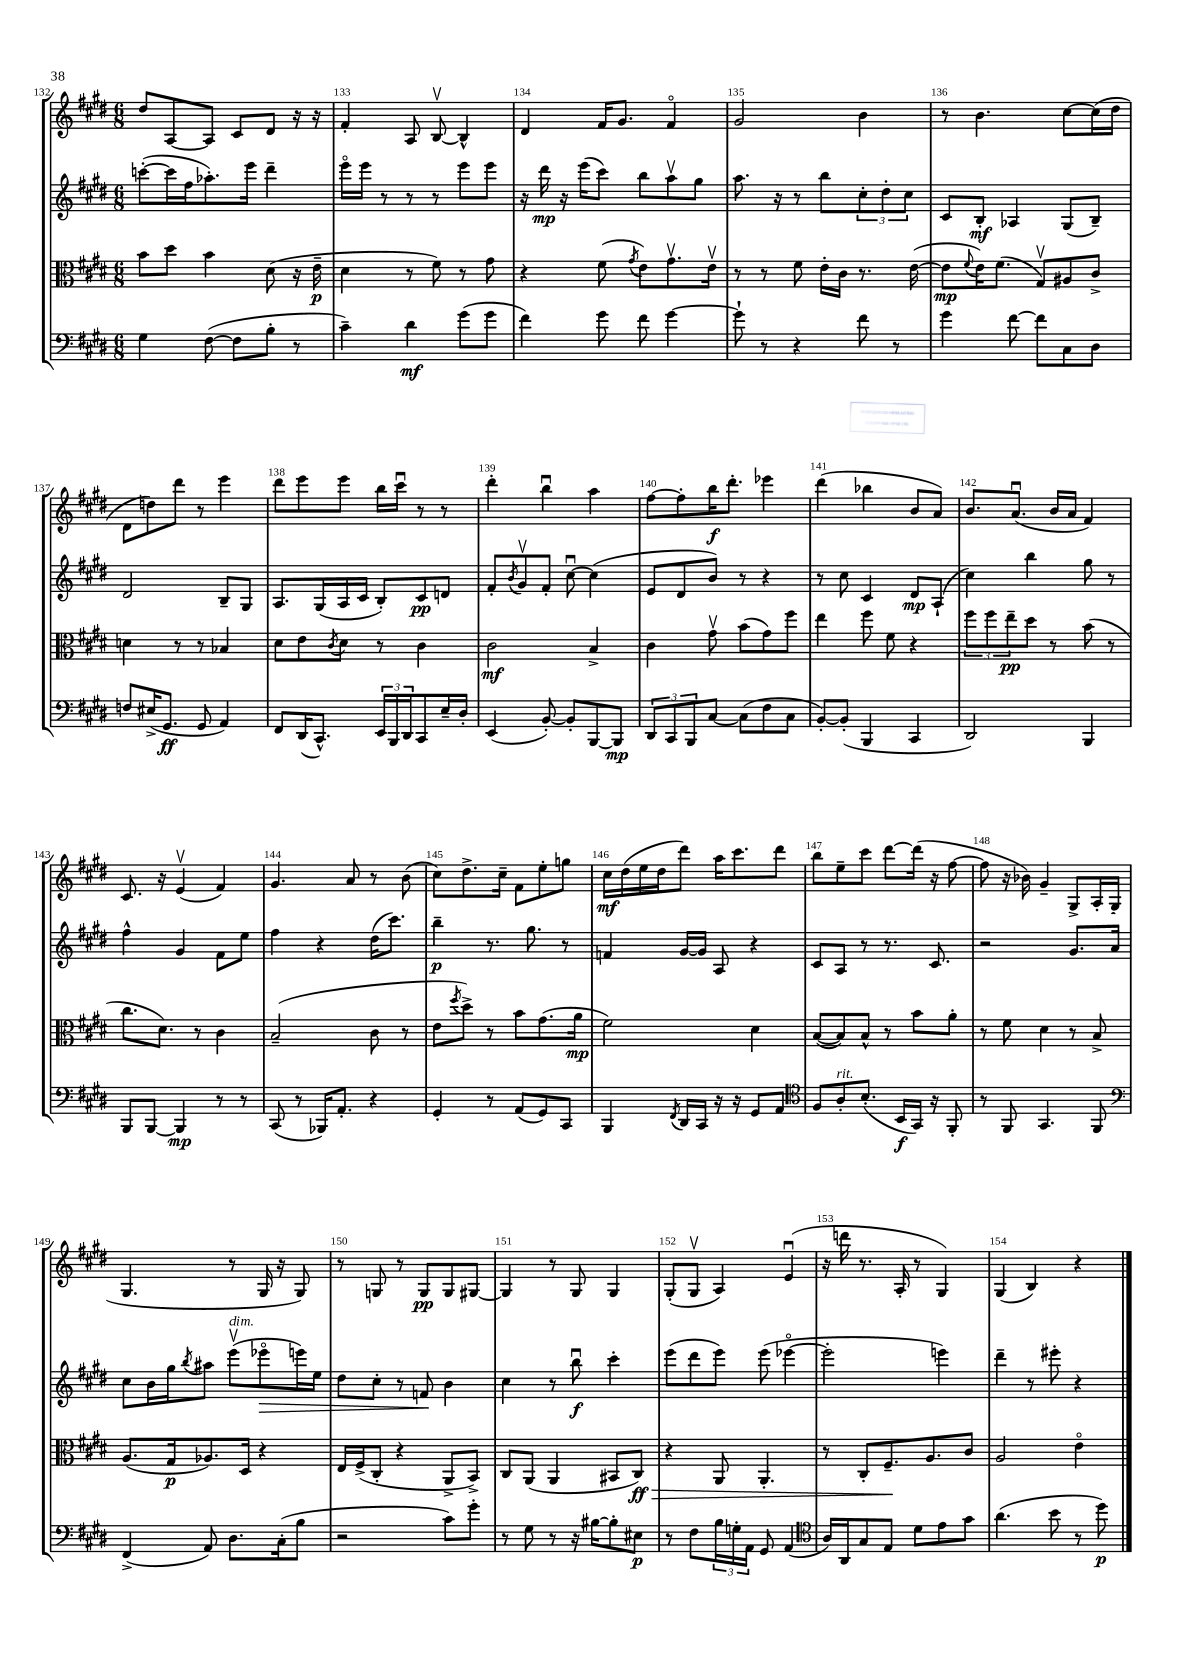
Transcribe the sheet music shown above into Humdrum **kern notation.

**kern	**kern	**kern	**kern
*staff4	*staff3	*staff2	*staff1
*clefF4	*clefC3	*clefG2	*clefG2
*k[f#c#g#d#]	*k[f#c#g#d#]	*k[f#c#g#d#]	*k[f#c#g#d#]
*M6/8	*M6/8	*M6/8	*M6/8
4G#	8b	([8ccc'	8dd#
.	8dd#	16ccc]	[8A
.	.	16ff#	.
([8F#	4b	8.aa-')	8A]
8F#]	.	.	8c#
.	.	16eee	.
8B'	(8d#	4ddd#~	8d#
8r	16r	.	16r
.	16e~	.	16r
=	=	=	=
4c#~)	4d#	16eeeo	4f#'
.	.	16eee	.
.	.	8r	.
4d#	8r	8r	8A
.	8f#)	8r	[8Bv
(8g#	8r	8eee	4B^^]
8g#	8g#	8eee	.
=	=	=	=
4f#)	4r	16r	4d#
.	.	16ddd#	.
.	.	16r	.
.	.	(16eee	.
8g#	(8f#	8ccc#)	16f#
.	.	.	8.g#
.	8qg#	.	.
8f#	8e)	8bb	.
[4g#	8.g#v	8aav	4f#o
.	.	8gg#	.
.	16ev	.	.
=	=	=	=
8g#`]	8r	8.aa	2g#
8r	8r	.	.
.	.	16r	.
4r	8f#	8r	.
.	16e'	8bb	.
.	16c#	.	.
8f#	8.r	12cc#'	4b
.	.	12dd#'	.
8r	.	.	.
.	.	12cc#	.
.	([16e	.	.
=	=	=	=
4g#	8e]	8c#	8r
.	8qqf#	.	.
.	16e)	8B'	4.b
.	(8.f#	.	.
[8f#	.	4A-	.
8f#]	8G#v)	.	.
8C#	8A#	(8G#	[8cc#
8D#	8c#^	8B~)	(16cc#]
.	.	.	16dd#
=	=	=	=
8F	4d	2d#	8d#
(16E#^	.	.	8dd)
8.GG#	.	.	.
.	8r	.	8ddd#
8GG#	8r	.	8r
4AA)	4B-	8B~	4eee
.	.	8G#	.
=	=	=	=
8FF#	8d#	8.A	8ddd#
(16DD#	8e	.	8eee
8.CC#^^)	.	(16G#	.
.	8qc#	.	.
.	8d#	16A	8eee
.	.	16c#	.
24EE	8r	8B')	16bb
24BBB	.	.	.
.	.	.	16ccc#u
24DD#	.	.	.
8CC#	4c#	8c#	8r
16E~	.	8d	8r
16D#'	.	.	.
=	=	=	=
(4EE	2c#	8f#'	4ddd#'
.	.	8qb	.
.	.	8g#v	.
[8BB')	.	8f#'	4bbu
8BB']	.	[8cc#u	.
[8BBB	4B^	(4cc#]	4aa
8BBB]	.	.	.
=	=	=	=
12DD#	4c#	8e	[8ff#
12CC#	.	.	.
.	.	8d#	8ff#']
12BBB	.	.	.
[8C#	8g#v	8b)	16bb
.	.	.	8.ddd#'
(8C#]	(8b	8r	.
8F#	8g#)	4r	4eee-
8C#	8ff#	.	.
=	=	=	=
[8BB')	4ee	8r	(4ddd#
(8BB']	.	8cc#	.
4BBB	8ff#	4c#	4bb-
.	8f#	.	.
4CC#	4r	8d#	8b
.	.	(8A`	8a)
=	=	=	=
2DD#)	12ff#	4cc#)	8.b
.	12ff#	.	.
.	12ee~	.	.
.	.	.	(8.au
.	8dd#	4bb	.
.	8r	.	16b
.	.	.	16a
4BBB	(8b	8gg#	4f#)
.	8r	8r	.
=	=	=	=
8BBB	8.cc#	4ff#^^	8.c#
[8BBB	.	.	.
.	8.d#)	.	16r
4BBB]	.	4g#	(4ev
.	8r	.	.
8r	4c#	8f#	4f#)
8r	.	8ee	.
=	=	=	=
(8CC#	(2B~	4ff#	4.g#
8r	.	.	.
16BBB-)	.	4r	.
8.AA'	.	.	.
.	.	.	8a
4r	8c#	(16dd#	8r
.	.	8.ccc#)	.
.	8r	.	(8b
=	=	=	=
4GG#'	8e	4bb~	8cc#)
.	8qff#	.	.
.	8dd#^)	.	8.dd#^
8r	8r	8.r	.
.	.	.	16cc#~
(8AA	8b	.	8f#
.	.	8.gg#	.
8GG#)	(8.g#	.	8ee'
8CC#	.	8r	8gg
.	16a	.	.
=	=	=	=
4BBB	2f#)	4f	16cc#
.	.	.	(16dd#
.	.	.	16ee
.	.	.	16dd#
8qFF#	.	.	.
16DD#	.	[16g#	8ddd#)
16CC#	.	16g#]	.
16r	.	8A	16aa
16r	.	.	8.ccc#
8GG#	4d#	4r	.
8AA	.	.	8ddd#
=	=	=	=
*clefC4	*	*	*
8F#	([8B	8c#	8bb
8A'	8B])	8A	8ee~
(8.B'	8B^^	8r	8ccc#
.	8r	8.r	[8ddd#
16BB	.	.	.
16GG#)	8b	.	(16ddd#]
16r	.	8.c#	16r
8FF#'	8a'	.	[8ff#
=	=	=	=
8r	8r	2r	8ff#]
8FF#	8f#	.	16r
.	.	.	16b-)
4.GG#	4d#	.	4g#~
.	8r	8.g#	8G#^
8FF#	8B^	.	16A'
.	.	16a	(16G#
=	=	=	=
*clefF4	*	*	*
(4FF#^	(8.A	8cc#	4.G#
.	.	16b	.
.	16G#	16gg#	.
.	.	8qbb	.
8AA)	8.A-)	8aa#	.
8.D#	.	(8eeev	8r
.	16D#	.	.
.	4r	8eee-o	16G#
(16C#'	.	.	16r
8B	.	16eee)	8G#)
.	.	16ee	.
=	=	=	=
2r	16E	8dd#	8r
.	(16F#^	.	.
.	8C#'	8cc#'	8G
.	4r	8r	8r
.	.	8f	8G
8c#)	8AA^	4b	8G
8g#'	8BB^)	.	[8G#
=	=	=	=
8r	8C#	4cc#	4G#]
8G#	(8AA	.	.
8r	4AA	8r	8r
16r	.	8bbu	8G#
[16B#	.	.	.
8B#']	8BB#	4ccc#'	4G#
8E#	8C#)	.	.
=	=	=	=
8r	4r	(8eee	(8G#'
8F#	.	8ddd#	8G#v
24B	8AA	8eee)	4A)
24G'	.	.	.
24AA	.	.	.
8GG#	4.AA'	(8eee	.
(4AA	.	[4eee-o	(4eu
=	=	=	=
*clefC4	*	*	*
16A)	8r	2eee-']	16r
16AA	.	.	16ddd
8G#	8C#'	.	8.r
8E	8.F#~	.	.
.	.	.	16A'
8d#	.	.	8r
.	8.A	.	.
8e	.	4eee)	4G#)
8g#	8c#	.	.
=	=	=	=
(4.a	2A	4ddd#~	(4G#
.	.	8r	4B)
8b	.	8eee#'	.
8r	4eo	4r	4r
8dd#)	.	.	.
==	==	==	==
*-	*-	*-	*-
